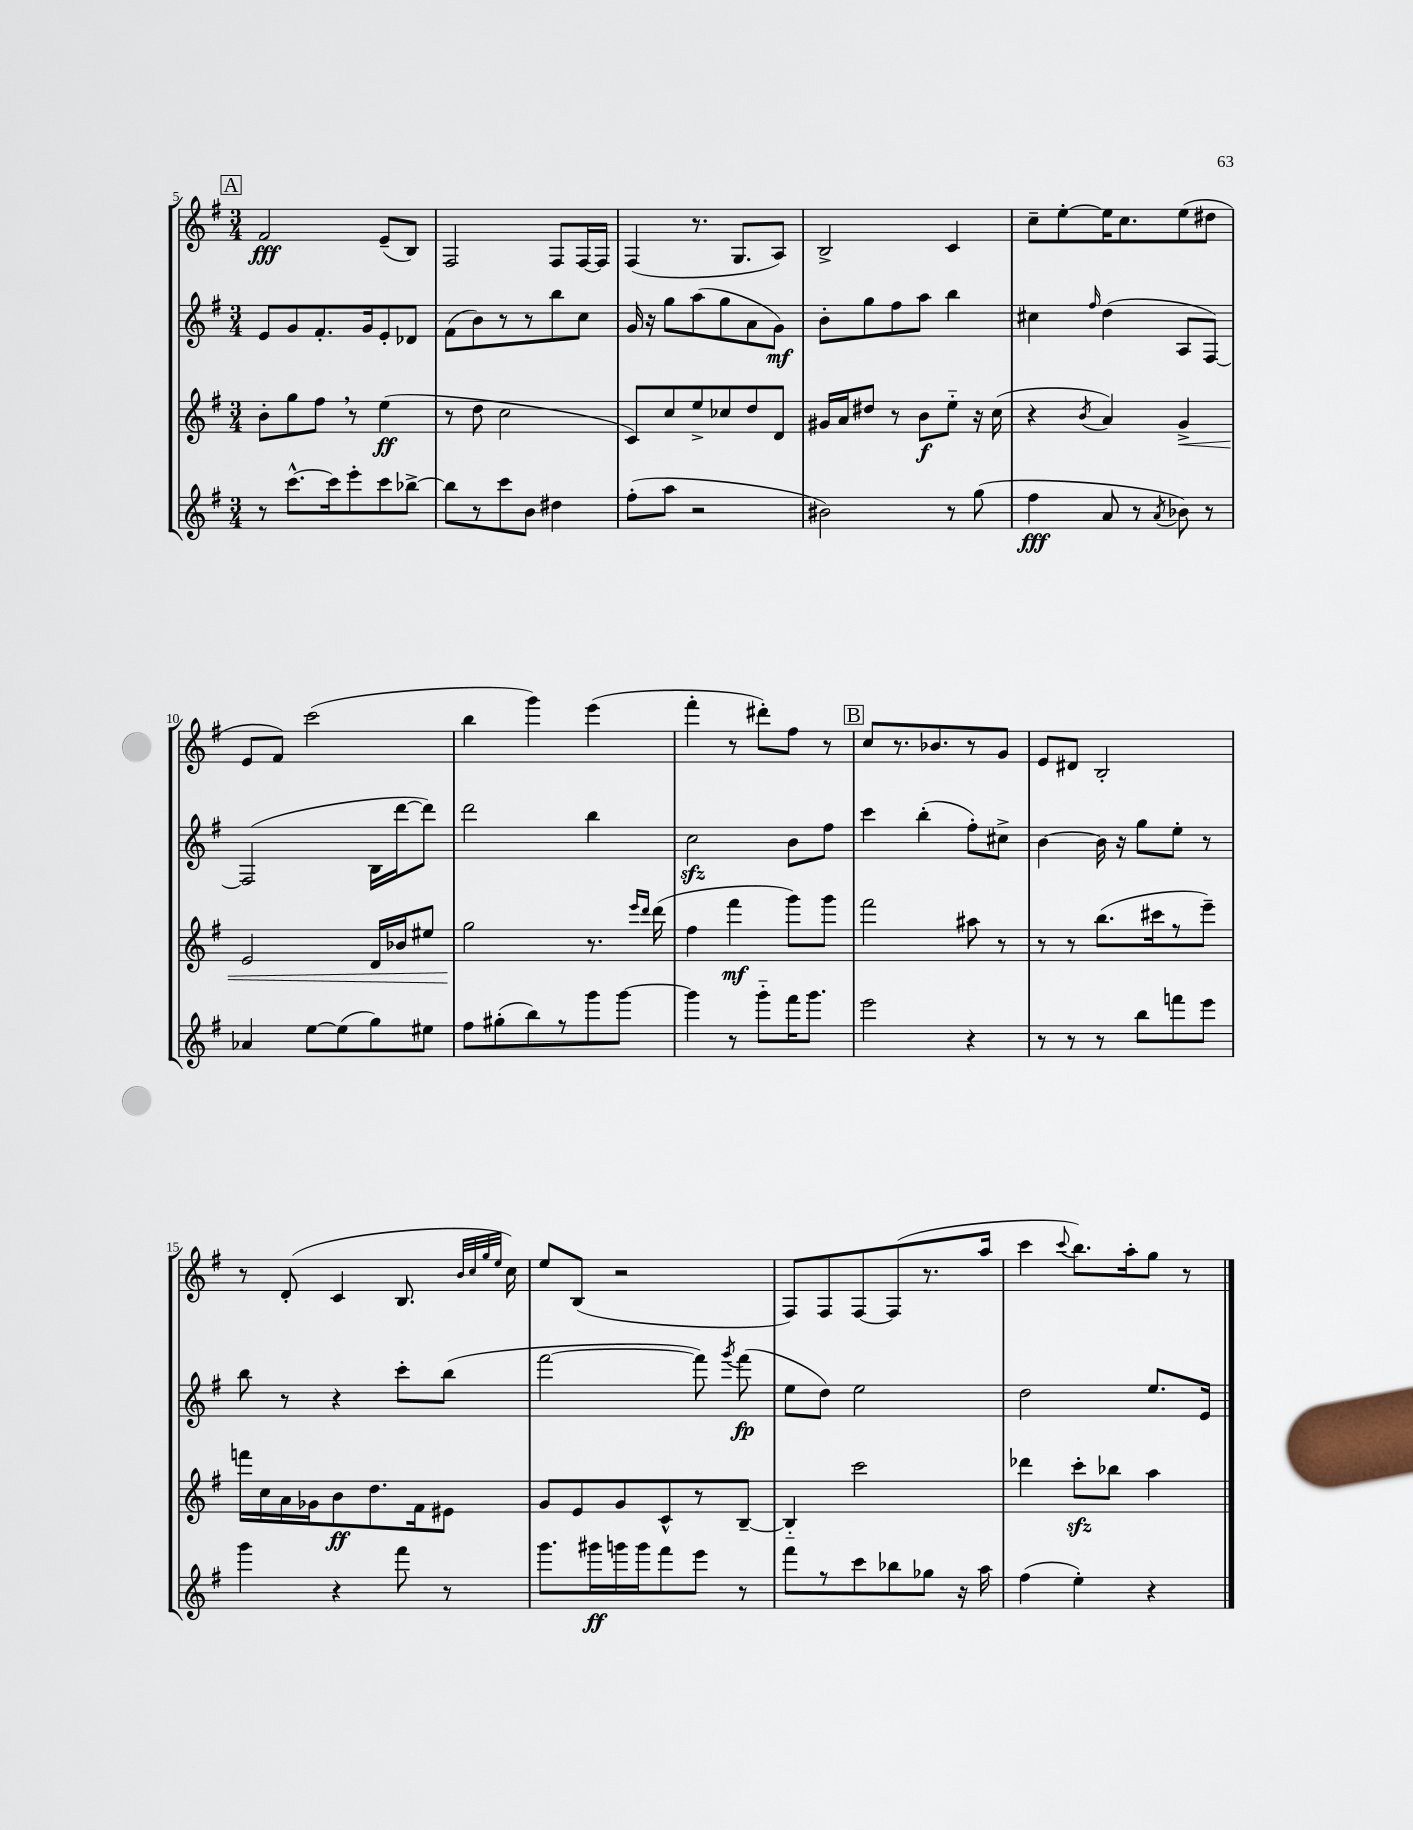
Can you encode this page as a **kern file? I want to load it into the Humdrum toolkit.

**kern	**kern	**kern	**kern
*staff4	*staff3	*staff2	*staff1
*clefG2	*clefG2	*clefG2	*clefG2
*k[f#]	*k[f#]	*k[f#]	*k[f#]
*M3/4	*M3/4	*M3/4	*M3/4
8r	8b'\L	8e/L	2f#/
[8.ccc^^\L	8gg\	8g/	.
.	8ff#\J	8.f#'/	.
16ccc\]k	.	.	.
8eee'\	8r	.	.
.	.	16g/k	.
8ccc\	(4ee\	8e'/	(8e~/L
[8bb-^\J	.	8d-/J	8B/J)
=	=	=	=
8bb-\]L	8r	(8f#\L	2F#/
8r	8dd\	8b\)	.
8ccc\	2cc\	8r	.
8b\J	.	8r	.
4dd#\	.	8bb\	8F#/L
.	.	8cc\J	[16F#/L
.	.	.	16F#/]JJ
=	=	=	=
(8ff#'\L	8c/L)	16g/	(4F#/
.	.	16r	.
8aa\J	8cc/	8gg\L	.
2r	8ee^/	(8aa\	8.r
.	8cc-/	8gg\	.
.	.	.	8.G/L
.	8dd/	8a\	.
.	8d/J	8g\J)	8A/J)
=	=	=	=
2b#\)	16g#/LL	8b'\L	2B^/
.	16a/J	.	.
.	8dd#/J	8gg\	.
.	8r	8ff#\	.
.	8b\L	8aa\J	.
8r	8ee'~\J	4bb\	4c/
(8gg\	16r	.	.
.	(16cc\	.	.
=	=	=	=
4ff#\	4r	4cc#\	8cc~\L
.	.	.	[8ee'\
.	8qb/	16qqff#/	.
8a/	4a/)	(4dd\	16ee\]K
.	.	.	8.cc\
8r	.	.	.
8qa/	.	.	.
8b-\)	4g^/	8A/L	(8ee\
8r	.	[8F#/J)	8dd#\J
=	=	=	=
4a-/	2e/	(2F#/]	8e/L
.	.	.	8f#/J)
[8ee\L	.	.	(2ccc\
(8ee\]	.	.	.
8gg\)	16d/LL	16B\LL	.
.	16b-/J	[16ddd\J	.
8ee#\J	8ee#/J	8ddd\]J)	.
=	=	=	=
8ff#\L	2gg\	2ddd\	4bb\
(8gg#'\	.	.	.
8bb\)	.	.	4ggg\)
8r	.	.	.
8ggg\	8.r	4bb\	(4eee\
[8ggg\J	.	.	.
.	16qqeee/LL	.	.
.	16qqddd/JJ	.	.
.	(16ddd\	.	.
=	=	=	=
4ggg\]	4ff#\	2cc\	4fff#'\
8r	4fff#\	.	8r
8ggg'~\L	.	.	8ddd#'\L)
16fff#\K	8ggg\L)	8b\L	8ff#\J
8.ggg\J	.	.	.
.	8ggg\J	8ff#\J	8r
=	=	=	=
2eee\	2fff#\	4ccc\	8cc/L
.	.	.	8.r
.	.	(4bb'\	.
.	.	.	8.b-/
4r	8aa#\	8ff#'\L)	8r
.	8r	8cc#^\J	8g/J
=	=	=	=
8r	8r	[4b\	8e/L
8r	8r	.	8d#/J
8r	(8.bb\L	16b\]	2B'/
.	.	16r	.
8bb\L	.	8gg\L	.
.	16ccc#\k	.	.
8fff\	8r	8ee'\J	.
8eee\J	8eee~\J)	8r	.
=	=	=	=
4ggg\	16fff\LL	8bb\	8r
.	16cc\	.	.
.	16a\	8r	(8d'/
.	16g-\J	.	.
4r	8b\	4r	4c/
.	8.dd\	.	.
8fff#\	.	8ccc'\L	8.B/
.	16f#\k	.	.
8r	8e#\J	(8bb\J	.
.	.	.	32qqb/LLL
.	.	.	32qqcc/
.	.	.	32qqgg/
.	.	.	32qqee/JJJ
.	.	.	16cc\)
=	=	=	=
8.ggg\L	8g/L	[2fff#\	8ee/L
.	8e/	.	(8B/J
16ggg#\L	.	.	.
16ggg\	8g/	.	2r
16ggg\J	.	.	.
8fff#\	8c^^/	.	.
8eee\J	8r	8fff#\])	.
.	.	8qggg/	.
8r	[8B~/J	(8fff#\	.
=	=	=	=
8fff#\L	4B'~/]	8ee\L	8F#/L)
8r	.	8dd\J)	8F#/
8ccc\	2ccc\	2ee\	[8F#/
8bb-\	.	.	(8F#/]
8gg-\J	.	.	8.r
16r	.	.	.
16aa\	.	.	16aa/Jk
=	=	=	=
(4ff#\	4ddd-\	2dd\	4ccc\
.	.	.	8qqccc/
4ee'\)	8ccc'\L	.	8.bb\L)
.	8bb-\J	.	.
.	.	.	16aa'\k
4r	4aa\	8.ee/L	8gg\J
.	.	.	8r
.	.	16e/Jk	.
==	==	==	==
*-	*-	*-	*-
